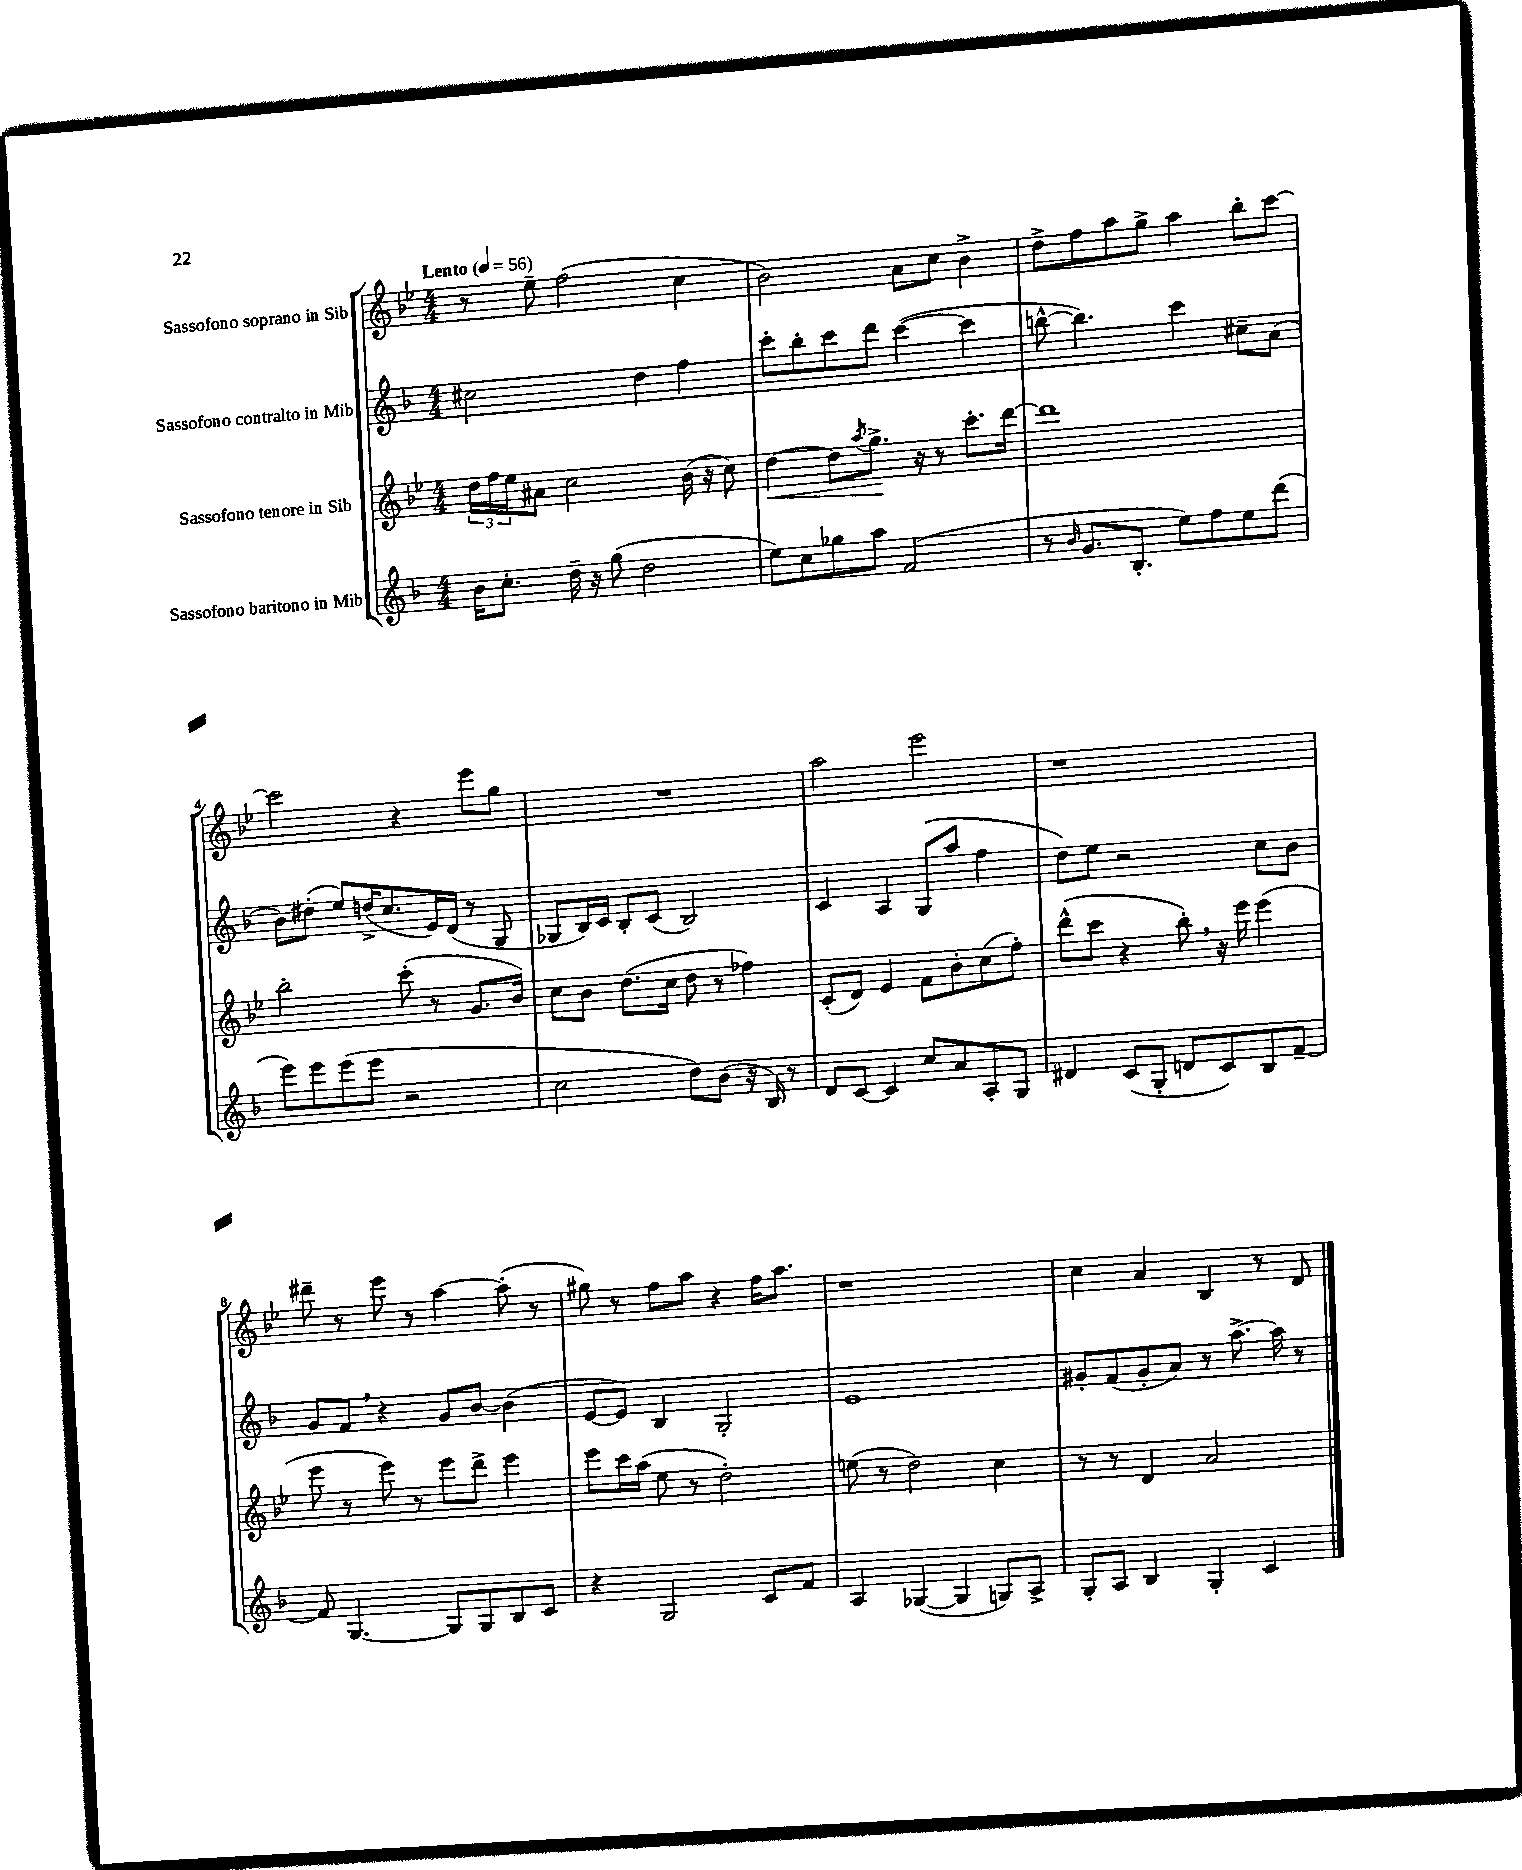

**kern	**kern	**kern	**kern
*staff4	*staff3	*staff2	*staff1
*clefG2	*clefG2	*clefG2	*clefG2
*k[b-]	*k[b-e-]	*k[b-]	*k[b-e-]
*M4/4	*M4/4	*M4/4	*M4/4
*MM56	*MM56	*MM56	*MM56
16b-\LK	24dd\LL	2cc#\	8r
.	24ff\	.	.
8.cc'\J	.	.	.
.	24ee-\J	.	.
.	8a#\J	.	8ee-~\
16dd~\	2cc\	.	(2ff\
16r	.	.	.
(8gg\	.	.	.
2dd\	.	4dd\	.
.	(16b-\	4ff\	4cc\
.	16r	.	.
.	8cc\)	.	.
=	=	=	=
8ee\L)	[4dd\	8ccc'\L	2b-\)
8cc\	.	8bb-'\	.
8gg-\	8dd\]L	8ccc\	.
.	8qaa/	.	.
8aa\J	8.gg^\J	8ddd\J	.
(2f/	.	([4ccc\	8a\L
.	16r	.	.
.	8r	.	8cc\J
.	8.ccc'\L	4ccc\]	4b-^\
.	[16ddd\Jk	.	.
=	=	=	=
8r	1ddd]	[8bb^^\	8dd^\L
16qqb-/	.	.	.
8.g/L	.	4.bb\])	8ff\
.	.	.	8aa\
8.B-'/J	.	.	.
.	.	.	8gg^\J
8ee\L)	.	4ccc\	4aa\
8ff\	.	.	.
8ee\	.	8cc#~\L	8bb-'\L
(8ddd\J	.	(8a\J	[8ccc\J
=	=	=	=
8eee\L)	2bb-'\	8b-\L)	2ccc\]
8eee\	.	(8dd#'\J	.
(8eee\	.	8ee/L)	.
8eee\J	.	(16dd^/K	.
.	.	8.cc/	.
2r	(8ccc'\	.	4r
.	8r	16e/L)	.
.	.	(16d/JJ	.
.	8.g/L	8r	8eee-\L
.	.	8G/	8gg\J
.	16b-/Jk)	.	.
=	=	=	=
2cc\	8cc\L	8G-/L	1r
.	8b-\J	16B-/L)	.
.	.	16c/JJ	.
.	(8.dd\L	8B-'/L	.
.	.	(8c/J	.
.	16cc\Jk	.	.
8dd\L)	8dd\	2B-/)	.
(8b-\J	8r	.	.
16r	4ff-\)	.	.
16B-/)	.	.	.
8r	.	.	.
=	=	=	=
8d/L	(8c'/L	4c/	2aa\
[8c/J	8d/J)	.	.
4c/]	4e-/	4A/	.
8cc/L	8f\L	(8G/L	2eee-\
8a/	8b-'\	8aa/J	.
8A'/	(8cc\	4ff\	.
8G/J	8ff'\J)	.	.
=	=	=	=
4d#/	(8ddd^^\L	8dd\L)	1r
.	8ccc\J	8ee\J	.
(8c/L	4r	2r	.
8G'/J	.	.	.
8d/L	8bb-'\)	.	.
8c/)	16r	.	.
.	16eee-\	.	.
8B-/	(4eee-\	8cc\L	.
[8f~/J	.	8b-\J	.
=	=	=	=
8f/]	8eee-\	8g/L	8ddd#~\
[4.G/	8r	8f/J	8r
.	8eee-\)	4r	8eee-\
.	8r	.	8r
8G/]L	8eee-\L	8g/L	[4aa\
8G/	8ddd^\J	[8b-/J	.
8B-/	4eee-\	(4b-\]	(8aa'\]
8c/J	.	.	8r
=	=	=	=
4r	8eee-\L	[8e/L	8gg#\)
.	16ccc\L	8e/]J)	8r
.	(16aa\JJ	.	.
2G/	8ee-\	4B-/	8ff\L
.	8r	.	8aa\J
.	2dd'\)	2G'/	4r
8c/L	.	.	16ff\LK
.	.	.	8.aa\J
8f/J	.	.	.
=	=	=	=
4A/	(8ee\	1e	1r
.	8r	.	.
([4G-/	2dd\)	.	.
4G-/]	.	.	.
8G/L)	4cc\	.	.
8A^/J	.	.	.
=	=	=	=
8G'/L	8r	8g#'/L	4cc\
8A/J	8r	(8f/	.
4B-/	4d/	8g#'/	4a/
.	.	8a/J)	.
4G'/	2a/	8r	4B-/
.	.	[8.aa^\	.
4c/	.	.	8r
.	.	16aa\]	.
.	.	8r	8d/
==	==	==	==
*-	*-	*-	*-
